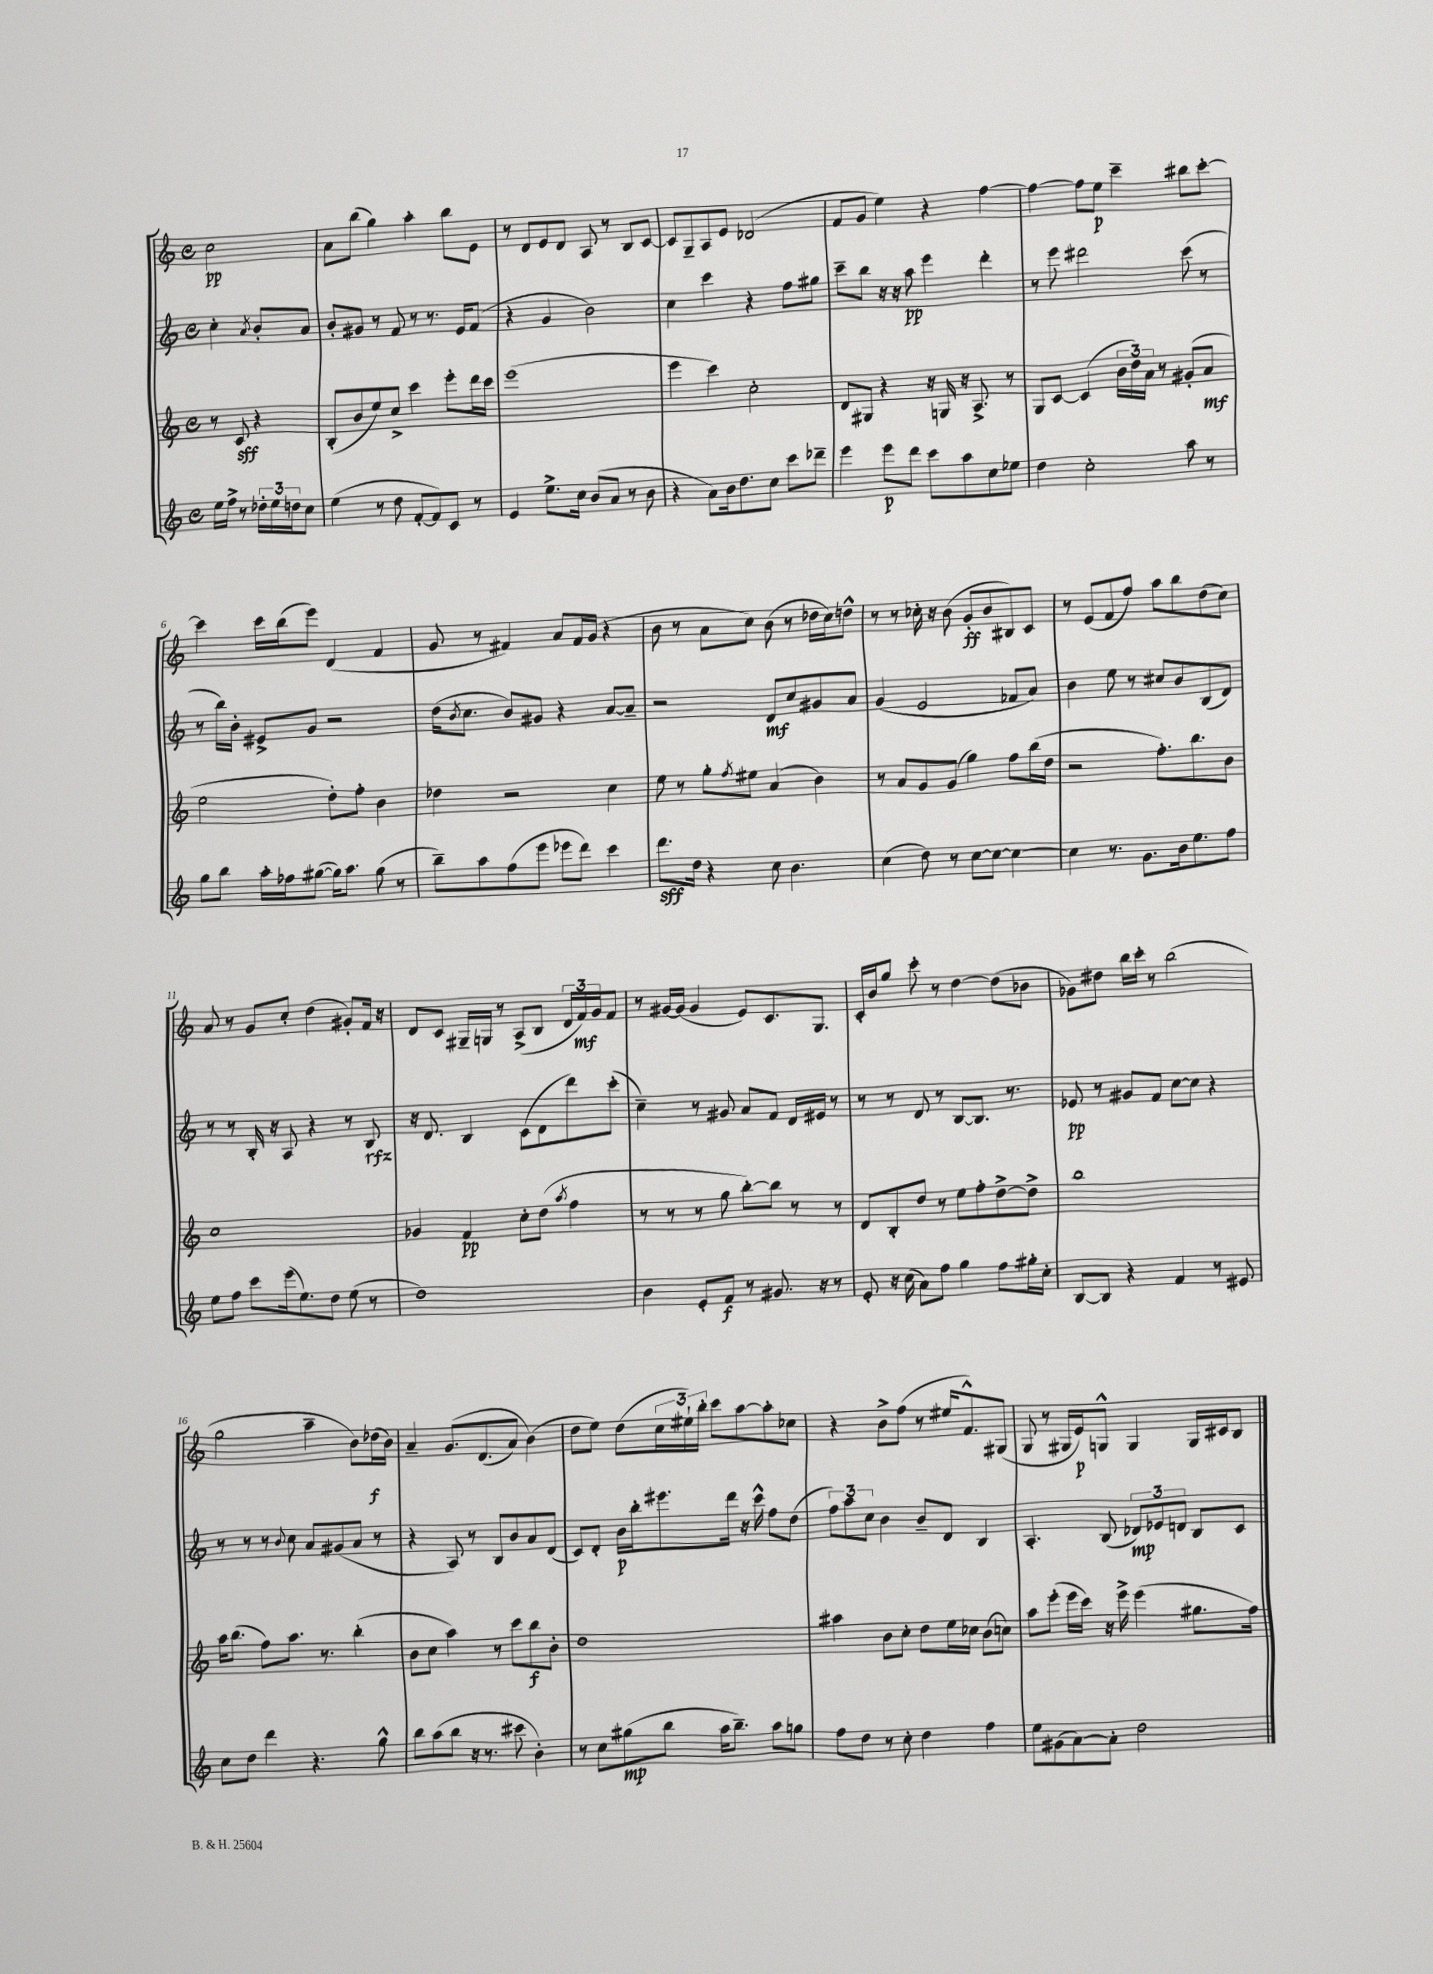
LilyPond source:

<<
\new StaffGroup <<
\new Staff = "s0" {
    \clef treble \key c \major \defaultTimeSignature \time 4/4 \partial 2
    c''2\pp |
    a'8 b''8( g''4) a''4-. b''8 e'8 |
    r8 d'8 e'8 d'8 a8 r8 b8 c'8~ |
    c'8 g8-- a8 e'8 des'2( |
    f'8 g'8 e''4) r4 f''4~ |
    f''4~ f''8 e''8\p c'''4-- bis''8 c'''8~-. |
    c'''4 c'''16 b''16( e'''8) d'4( f'4 |
    g'8 r8 fis'4) a'8 fis'16 g'16( r4 |
    b'8 r8 a'8 c''8) b'8( r8 des''16 c''16) d''8-^ |
    r8 r8 ces''16-. r16 b'8( g'8-.\ff b'8 bis8) c'8 |
    r8 e'8( f'8 f''8) a''8 b''8 d''8( c''8) |
    a'8 r8 g'8 c''8-. d''4( gis'8-.) f'16 r16 |
    d'8 c'8 gis16-- g16 r8 a8->( b8 \tuplet 3/2 { d'16 f'16\mf) g'16 } f'8 |
    r8 gis'16~ gis'16( gis'4 e'8) c'8. g8. |
    c'16-. b'16 g''8 c'''8-. r8 d''4~ d''8( bes'8 |
    ges'8) dis''8 b''16 c'''16-. r8 b''2( |
    g''2 a''4-- b'8) des''16\f( b'16) |
    a'4-- g'8.\( d'8.( a'8) b'4(\) |
    d''8 e''8) d''8( \tuplet 3/2 { c''16 eis''16-!) b''16-. } c'''8 a''8~ a''8-. ces''8 |
    r4 b'8-> f''8( r8 eis''16 f'8.-^) gis8( |
    g8 r8 gis16 e'16\p) g8-^ g4 g16 cis'16 b8 \bar "|." |
}
\new Staff = "s1" {
    \clef treble \key c \major \defaultTimeSignature \time 4/4 \partial 2
    c''4-. \acciaccatura { a'8 } b'8-. a'8 |
    b'8-. gis'8 r8 f'8 r8 r8. e'16 f'8( |
    r4 g'4 b'2) |
    c''4 c'''4 r4 f''8 gis''8 |
    c'''8-- b''8 r16 r16 a''8\pp e'''4 d'''4-. |
    r8 e'''8 dis'''2 c'''8( r8 |
    r8 b''16) b'16-. eis'8-> g'8 r2 |
    d''16( \acciaccatura { b'8 } c''8. b'8) gis'8 r4 a'8~ a'8-- |
    r2 d'8\mf c''8 gis'8 a'8 |
    g'4( e'2 fes'8 a'8) |
    b'4 e''8 r8 cis''8 b'8 b8( d'8) |
    r8 r8 b16-. r16 a8 r4 r8 b8\rfz |
    r16 d'8. b4 c'8( d'8 d'''8) c'''8-.( |
    c''4--) r8 gis'8 a'8 f'8 d'16 eis'16 r8 |
    r8 r8 d'8 r8 b8~ b8. r8. |
    ees'8\pp r8 gis'8 f'8 c''8~ c''8 r4 |
    r8 r8 r8 \appoggiatura { b'8 } c''8 a'8 gis'8( a'8 r8 |
    r4 a8) r8 b8 b'8 a'8 d'8( |
    c'8) d'8-. b'16\p b''16-. eis'''8. d'''16 r16 c'''16-^ f''8 d''8( |
    \tuplet 3/2 { f''8) a''8 c''8 } b'4 b'8-- d'8 b4 |
    a4.-. b8( \tuplet 3/2 { des'8\mp) ees'8 d'8 } b8 c'8 \bar "|." |
}
\new Staff = "s2" {
    \clef treble \key c \major \defaultTimeSignature \time 4/4 \partial 2
    r8 c'8\sff r4 |
    b8-.( b'8 e''8) c''8-> c'''4 e'''8-. d'''16 c'''16 |
    e'''1( |
    e'''4 c'''4) c''2-. |
    d'8 gis8 r4 r16 g16 r16 a8.-> r8 |
    g8 c'8~ c'4( \tuplet 3/2 { b'16 d''16) a'16 } r8 gis'8-.( a'8\mf |
    e''2 d''8-.) f''8-. b'4 |
    des''4 r2 c''4 |
    e''8 r8 g''8-. \acciaccatura { f''8 } eis''8 a'4( b'4) |
    r8 a'8 g'8 g'8( g''4) f''8 b''16( d''16 |
    r2 f''8.-.) b''8. b'8 |
    c''1 |
    ges'4 f'4\pp c''8-. d''8( \acciaccatura { a''8 } f''4 |
    r8 r8 r8 g''8 b''8~-.) b''8 r8 r8 |
    d'8 b8-. d''8 r8 e''8 f''8-. d''8~-> d''8-> |
    b''1 |
    a''16 b''8.( f''8) a''8. r8. b''4-.( |
    b'8 c''8 a''4) r8 c'''8 b''8\f b'8-. |
    d''1 |
    ais''4 b'8 c''8-. d''8 e''16 ces''16 b'8( c''8) |
    a''8 e'''8-.( e'''16 c'''16) r16 e'''16-> e'''4( gis''8. f''16) \bar "|." |
}
\new Staff = "s3" {
    \clef treble \key c \major \defaultTimeSignature \time 4/4 \partial 2
    e''16 f''16-> r8 \tuplet 3/2 { des''16-. e''16 d''16 } c''8 |
    e''4( r8 d''8 f'8~-. f'8) c'8 r8 |
    e'4 e''8.-> c''16 b'8( a'8 r8 b'8 |
    r4 a'8) b'16 d''8. c''8 c'''8 des'''8-- |
    e'''4 e'''8\p d'''8 c'''8 a''8 c''8 ees''8 |
    d''4 c''2-. a''8 r8 |
    g''8 b''8 a''16-. fes''16 gis''8~( gis''16) a''8. gis''8( r8 |
    b''8--) a''8 f''8( e'''8 ees'''8 d'''8) c'''4 |
    d'''8.\sff d''16 r4 c''8 b'4. |
    c''4( d''8) r8 c''8~ c''8~ c''4~ |
    c''4 r8. g'8. b'16 e''8. f''8 |
    e''8 f''8 c'''8 e'''16( e''8.) d''8 e''8( r8 |
    d''1) |
    b'4 e'8-. f'8\f r8 gis'8. r16 r8 |
    e'8-. r16 c''16( a'8) f''8 g''4 f''8 gis''16-. c''16-. |
    b8~ b8 r4 f'4 r8 eis'8 |
    c''8 d''8 d'''4 r4. g''8-^ |
    b''8 a''8( b''8 r16 r8. cis'''8 b'4-.) |
    r8 c''8 gis''8\mp( b''8 a''16 b''8.--) a''8 g''8 |
    f''8 d''8 r8 c''8-. d''4 f''4 |
    e''8 gis'8( a'8~) a'8-. d''2 \bar "|." |
}
>>
>>
